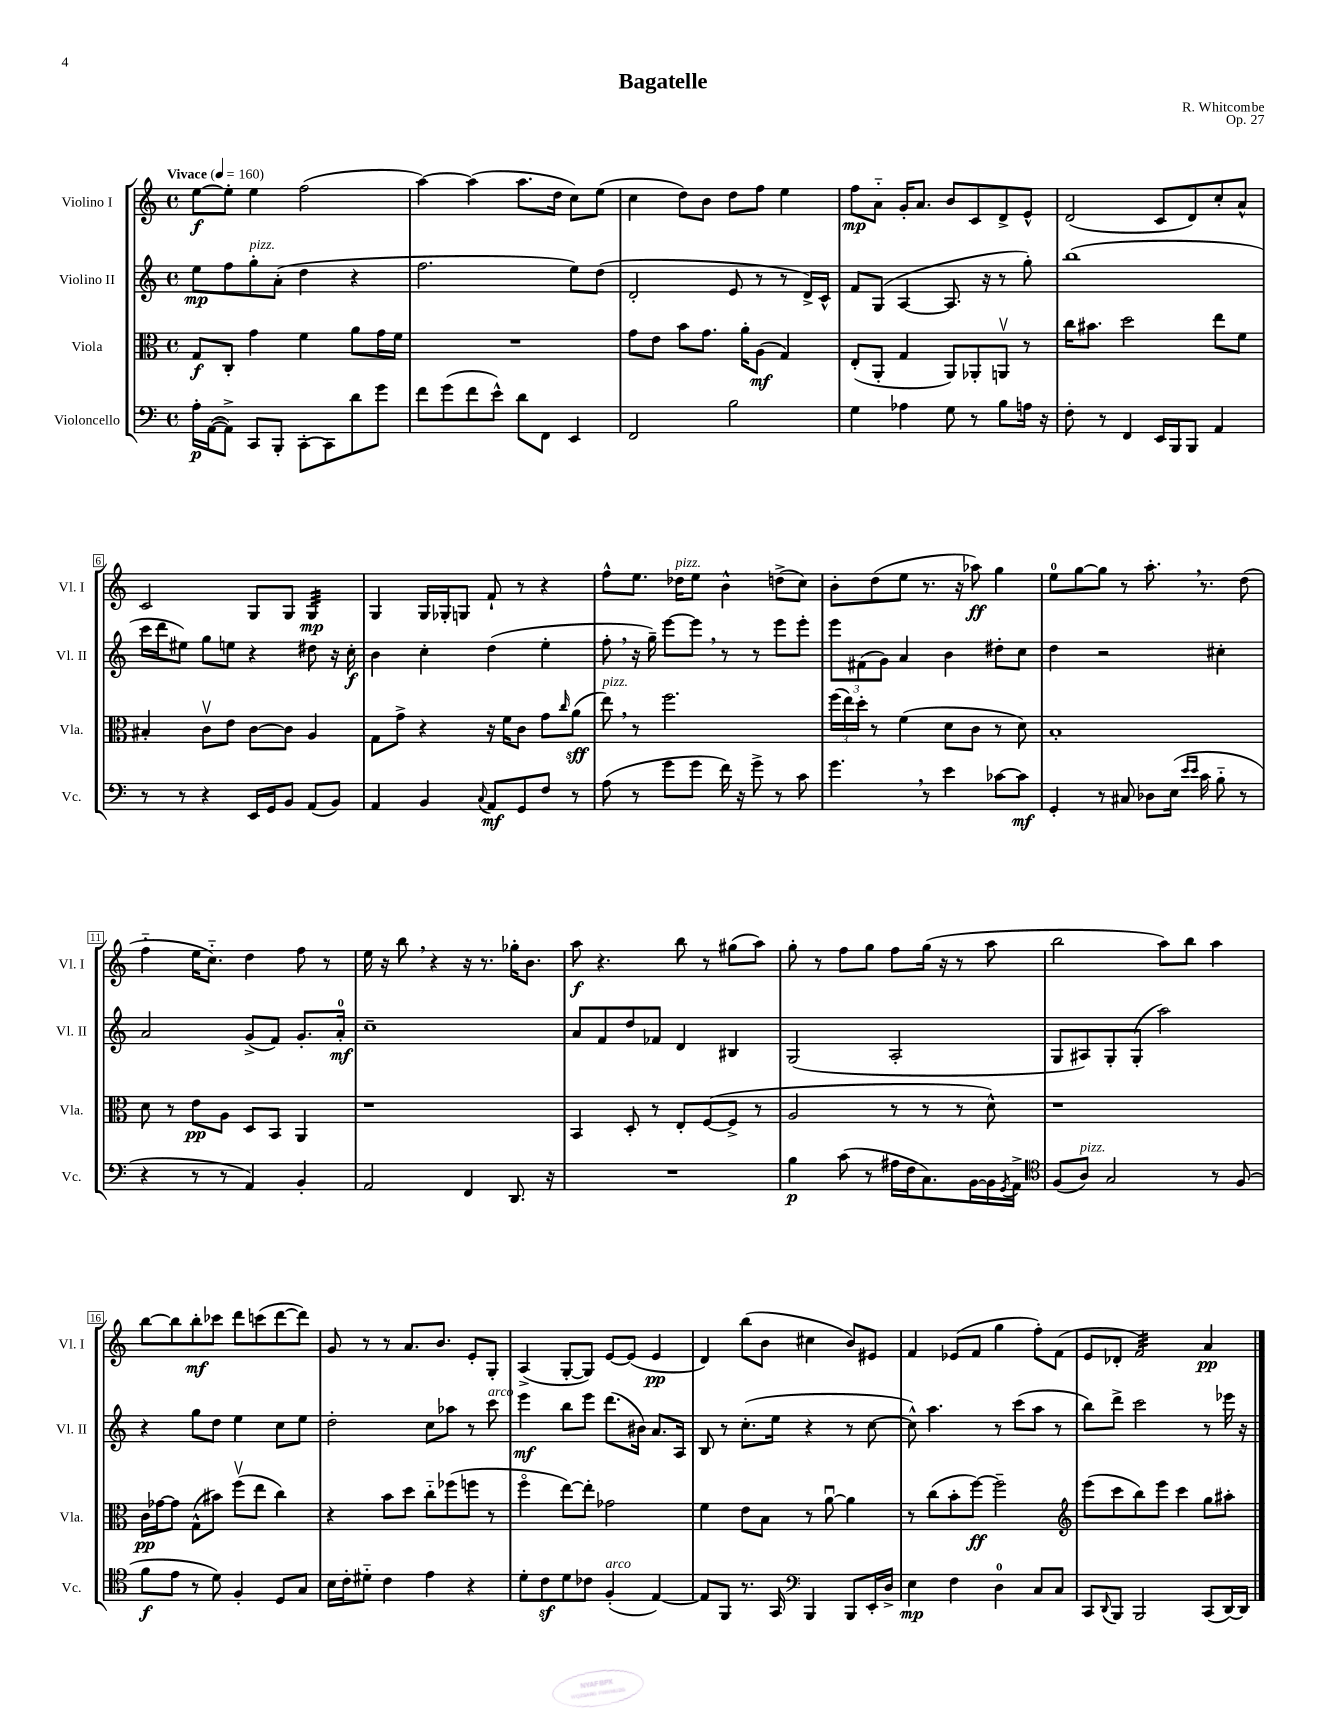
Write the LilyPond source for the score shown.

\header { title = "Bagatelle" composer = "R. Whitcombe" opus = "Op. 27" }
<<
\new StaffGroup <<
\new Staff = "s0" \with { instrumentName = "Violino I" shortInstrumentName = "Vl. I" } {
    \clef treble \key c \major \defaultTimeSignature \time 4/4 \tempo "Vivace" 4 = 160
    e''8~\f e''8-. e''4 f''2( |
    a''4~) a''4( a''8. d''16 c''8) e''8( |
    c''4 d''8) b'8 d''8 f''8 e''4 |
    f''8\mp a'8-_ g'16-. a'8. b'8 c'8 d'8-> e'8-^ |
    d'2( c'8 d'8) c''8-. a'8-^ |
    c'2 g8 g8 g4:32\mp |
    g4 g16 ges16-. g8 f'8-! r8 r4 |
    f''8-^ e''8. des''16^\markup { \italic "pizz." } e''8 b'4-^ d''8->( c''8) |
    b'8-. d''8( e''8 r8. r16 aes''8\ff) g''4 |
    e''8-0 g''8~ g''8 r8 a''8.-. \breathe r8. d''8( |
    f''4-_ e''16 c''8.-_) d''4 f''8 r8 |
    e''16 r16 b''8 \breathe r4 r16 r8. ges''16-. b'8. |
    a''8\f r4. b''8 r8 gis''8( a''8) |
    g''8-. r8 f''8 g''8 f''8 g''16( r16 r8 a''8 |
    b''2 a''8) b''8 a''4 |
    b''8~ b''8 b''8-.\mf ces'''8 d'''8 c'''8( d'''8~ d'''8) |
    g'8 r8 r8 a'8. b'8. e'8-. g8-. |
    a4->( g8~-. g8) e'8~ e'8( e'4\pp |
    d'4) b''8( b'8 cis''4 b'8) eis'8 |
    f'4 ees'8( f'8 g''4 f''8-.) f'8( |
    e'8 des'8-. f'2:32) a'4\pp \bar "|." |
}
\new Staff = "s1" \with { instrumentName = "Violino II" shortInstrumentName = "Vl. II" } {
    \clef treble \key c \major \defaultTimeSignature \time 4/4
    e''8\mp f''8 g''8-.^\markup { \italic "pizz." } a'8-.( d''4 r4 |
    f''2. e''8) d''8( |
    d'2-. e'8 r8 r8 d'16->) c'16-^ |
    f'8 g8( a4~ a8. r16 r8 g''8-.) |
    b''1( |
    c'''16 d'''16 eis''8) g''8 e''8 r4 dis''8 r16 c''16-.\f |
    b'4 c''4-. d''4( e''4-. |
    f''8-. \breathe r16 g''16--) e'''8~ e'''8 \breathe r8 r8 e'''8 e'''8-. |
    \tuplet 3/2 { e'''8 fis'8( g'8) } a'4 b'4 dis''8-. c''8 |
    d''4 r2 cis''4-. |
    a'2 g'8->( f'8) g'8.-. a'16-0-.\mf |
    c''1-- |
    a'8 f'8 d''8 fes'8 d'4 bis4 |
    g2( a2-. |
    g8 ais8) g8-. g8-.( a''2) |
    r4 g''8 d''8 e''4 c''8 e''8 |
    d''2-. c''8 aes''8 r8 c'''8^\markup { \italic "arco" } |
    e'''4\mf b''8 e'''8 d'''8.( bis'16) a'8. a16 |
    b8 r8 c''8.-.( e''16 r4 r8 c''8~ |
    c''8-^) a''4. r8 c'''8( a''8 r8 |
    b''8) d'''8-> c'''2 r8 ees'''16 r16 \bar "|." |
}
\new Staff = "s2" \with { instrumentName = "Viola" shortInstrumentName = "Vla." } {
    \clef alto \key c \major \defaultTimeSignature \time 4/4
    g8\f c8-. g'4 f'4 a'8 g'16 f'16 |
    R1 |
    g'8 e'8 b'8 g'8. a'16-. a8\mf( g4) |
    e8-.( a,8-. g4 a,8) aes,8-. a,8\upbow r8 |
    c''16 bis'8. d''2 e''8 f'8 |
    bis4-. c'8\upbow e'8 c'8~ c'8 a4 |
    g8 g'8-> r4 r16 f'16 c'8 g'8 \grace { c''16 } a'8\sff( |
    e''8^\markup { \italic "pizz." }) \breathe r8 f''2. |
    \tuplet 3/2 { f''16( e''16) d''16-. } r8 f'4( d'8 c'8 r8 d'8) |
    b1-. |
    d'8 r8 e'8\pp a8 d8 b,8 a,4 |
    r1 |
    b,4 d8-. r8 e8-. f8~( f8-> r8 |
    a2 r8 r8 r8 d'8-^) |
    r1 |
    c'16\pp ges'16~ ges'8 g8-^( bis'8) f''8\upbow( e''8 c''4) |
    r4 b'8 d''8 c''8-_ fes''8( f''8 r8 |
    f''4\flageolet e''8~) e''8-. ges'2 |
    f'4 e'8 b8 r8 a'8~\downbow a'4 |
    r8 c''8( b'8-. f''8~\ff) f''2-- |
    \clef treble e'''8( c'''8 b''8) e'''8 c'''4 g''8 ais''8-. \bar "|." |
}
\new Staff = "s3" \with { instrumentName = "Violoncello" shortInstrumentName = "Vc." } {
    \clef bass \key c \major \defaultTimeSignature \time 4/4
    a16-.\p a,16~( a,8->) c,8 b,,8-. c,8~-. c,8 d'8 g'8 |
    f'8 g'8( f'8 e'8-^) d'8 f,8 e,4 |
    f,2 b2 |
    g4 aes4 g8 r8 b8 a16 r16 |
    f8-. r8 f,4 e,16 b,,16 b,,8 a,4 |
    r8 r8 r4 e,16 g,16 b,8 a,8( b,8) |
    a,4 b,4 \appoggiatura { c8 } a,8\mf g,8 f8 r8 |
    a8( r8 g'8 g'8 f'16) r16 g'8-> r8 c'8 |
    g'4. \breathe r8 e'4 ces'8~ ces'8\mf |
    g,4-. r8 cis8 des8 e16( \grace { e'16 e'16 } c'16 b8-_ r8 |
    r4 r8 r8 a,4) b,4-. |
    a,2 f,4 d,8. r16 |
    R1 |
    b4\p c'8( r8 ais16 f16 c8.) b,16~ b,16 \acciaccatura { g,8 } a,16-> |
    \clef tenor f8( a8^\markup { \italic "pizz." }) g2 r8 f8( |
    f'8\f e'8 r8 d'8) f4-. d8 g8 |
    b16 c'16-. dis'8-_ c'4 e'4 r4 |
    d'8-. c'8\sf d'8 ces'8 f4-.^\markup { \italic "arco" }( e4~) |
    e8 f,8 r8. g,16 \clef bass b,,4 b,,8 e,16-. d16-> |
    e4\mp f4 d4-0 c8 c8 |
    c,8 \appoggiatura { d,8 } b,,8 b,,2 c,8( d,16~) d,16 \bar "|." |
}
>>
>>
\layout { \context { \Score \override BarNumber.stencil = #(make-stencil-boxer 0.1 0.3 ly:text-interface::print) } }
